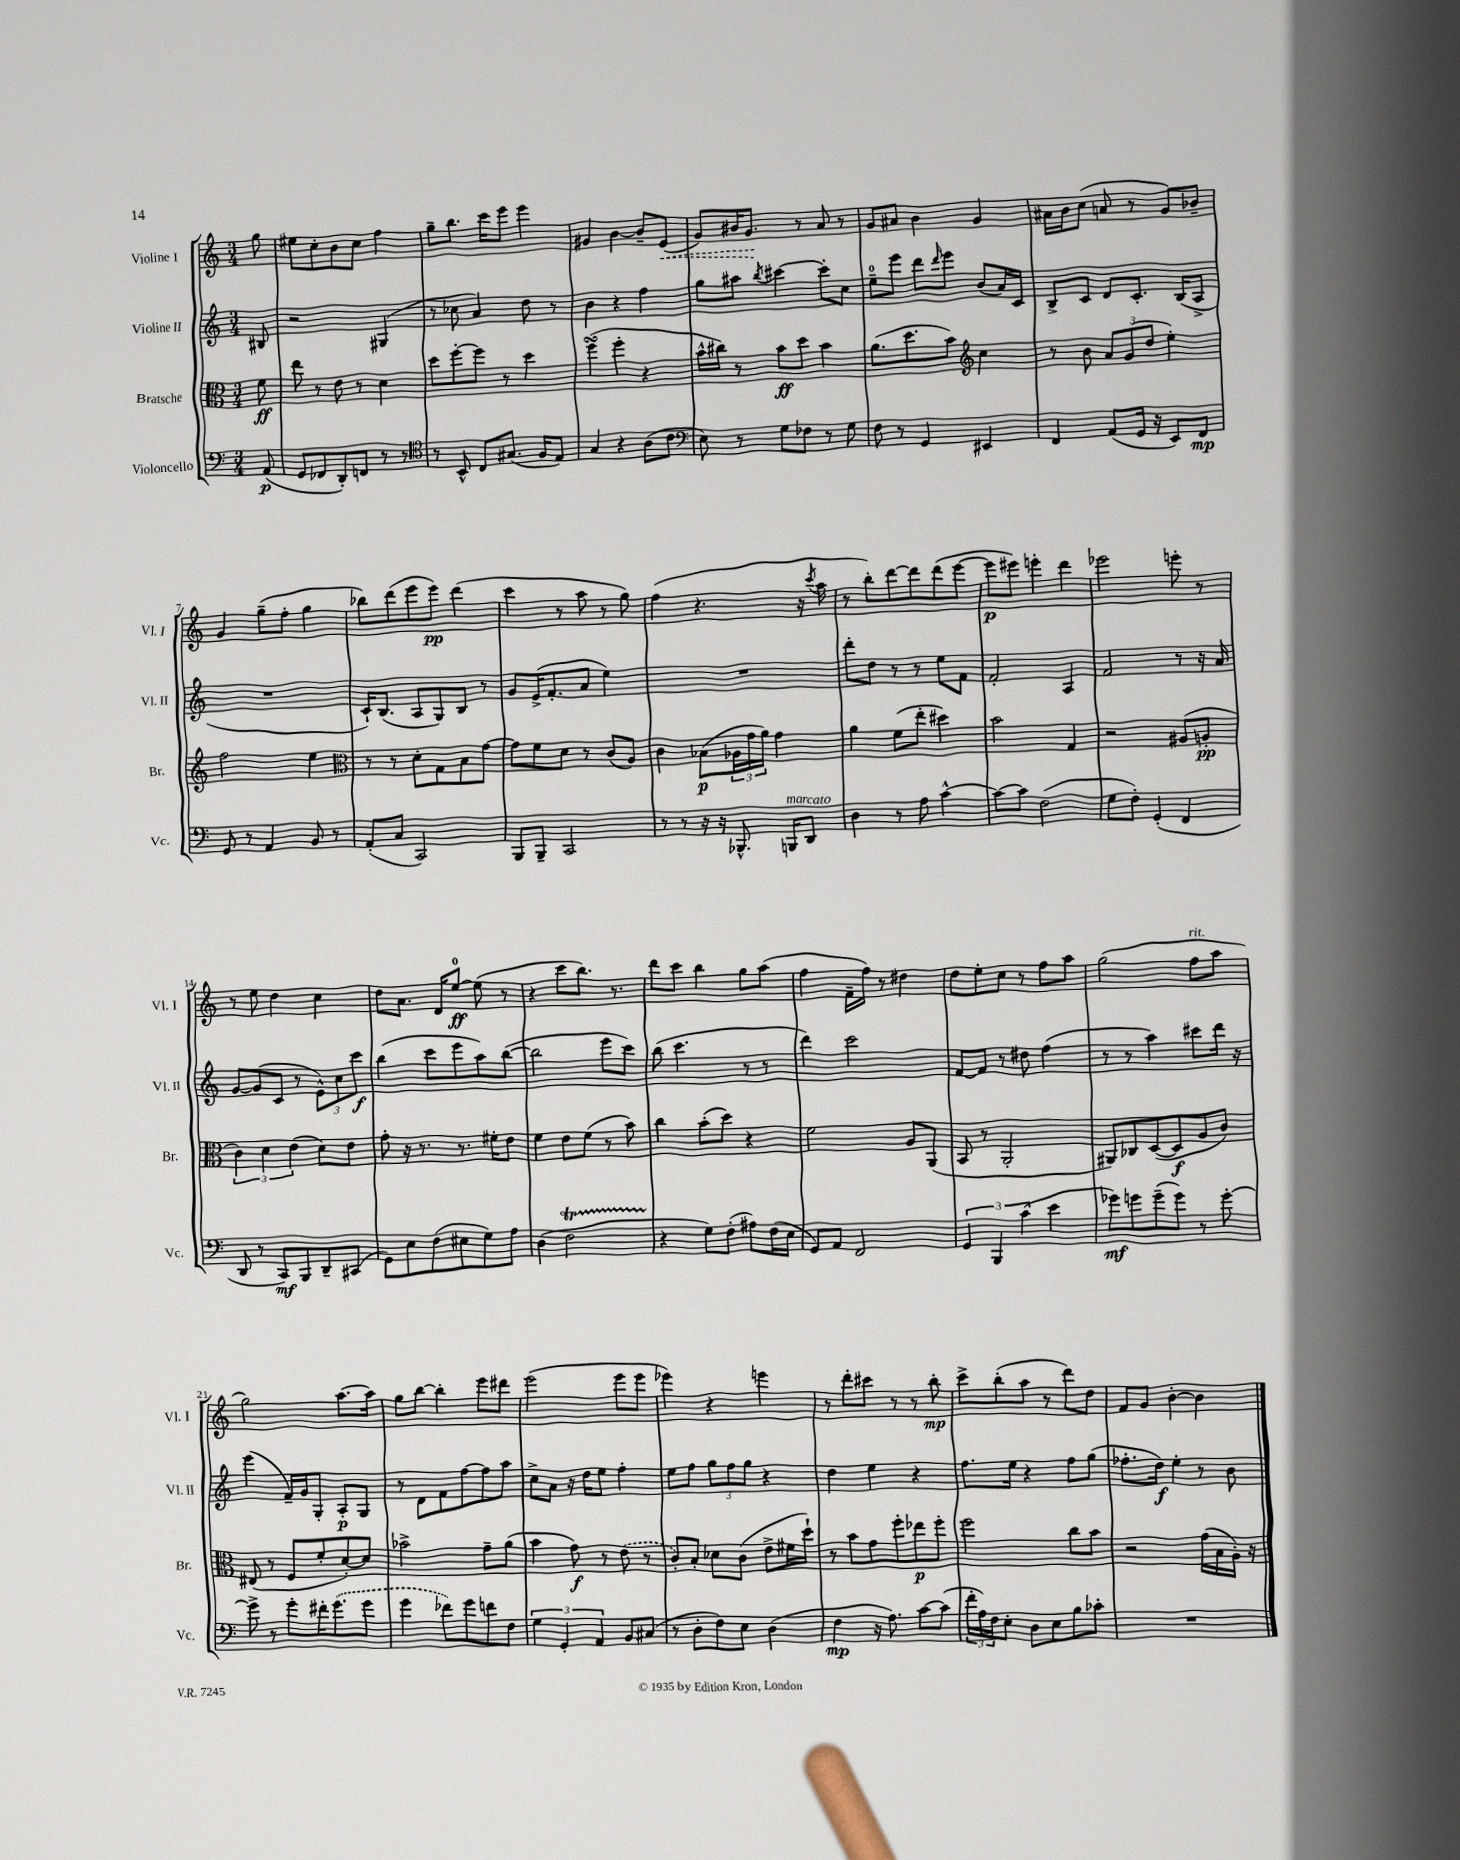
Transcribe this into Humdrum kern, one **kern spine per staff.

**kern	**kern	**kern	**kern
*staff4	*staff3	*staff2	*staff1
*clefF4	*clefC3	*clefG2	*clefG2
*k[]	*k[]	*k[]	*k[]
*M3/4	*M3/4	*M3/4	*M3/4
(8AA	8f	8B#	8gg
=	=	=	=
8GG	8ee	2r	8ee#
8FF-	8r	.	8cc'
8DD')	8e	.	8b
8FF	8r	.	8cc
8r	4d	(4G#	4ff
8r	.	.	.
=	=	=	=
*clefC4	*	*	*
8r	8dd	8r	8gg~
8BB^^	[8ff'	8cc-	8.bb
8C	8ff]	4a)	.
.	.	.	16ccc
(8.G#	8r	.	8eee
.	4dd	8dd	4eee
16F	.	.	.
8E)	.	8r	.
=	=	=	=
4G	(4ff	4b	4g#
4r	4ff'	4r	[4b
(8A	4r	4ff	8b~]
8c	.	.	(8e
=	=	=	=
*clefF4	*	*	*
8E)	16b^^	8gg	8g)
.	16cc#)	.	.
8r	8r	8aa#	16b#
.	.	.	8.g
.	.	8qbb	.
8G	8b	[4ccc#	.
8F-	8dd	.	8r
8r	4b	8ccc#']	8a
8G	.	8cc	8r
=	=	=	=
8F	(8.a	8ee~	8g
8r	.	8eee	8a#
.	8.dd	.	.
4GG	.	8ddd	4b
.	.	16qqddd	.
.	8b)	8eee	.
*	*clefG2	*	*
4EE#	4cc	(8b	4g
.	.	16a)	.
.	.	16c	.
=	=	=	=
4FF	8r	8B^	16a#
.	.	.	16b
.	8b	8c	(8cc
(8AA	12a	8d	8a
.	(12g	.	.
16GG	.	8.c'	8r
.	12dd	.	.
16r	.	.	.
8EE)	4ee')	.	8g)
.	.	(16B	.
8FF	.	8A^	8b-~
=	=	=	=
8GG	2ff	2.r	4g
8r	.	.	.
4AA	.	.	(8gg~
.	.	.	8ff'
8BB	4ee	.	4gg
8r	.	.	.
=	=	=	=
*	*clefC3	*	*
(8AA'	8r	16c`)	8bb-)
.	.	(8.B	.
8C	8r	.	(8ddd
2CC)	8d'	8A	8eee
.	8G	8G)	8eee)
.	8B	8B	(4ddd
.	[8g	8r	.
=	=	=	=
8BBB	8g]	8g	4ccc
8BBB~	8f	(16e^	.
.	.	8.f'	.
2CC	8d	.	8r
.	8r	8a	8aa
.	(8c	4ee)	8r
.	8A)	.	8gg)
=	=	=	=
8r	4c	2.r	(4ff
8r	.	.	.
16r	(8B-	.	4.r
16r	.	.	.
8.BBB-^^	24A-	.	.
.	24g	.	.
.	24a)	.	.
.	4g	.	.
16BBB	.	.	.
8DD	.	.	16r
.	.	.	8qccc
.	.	.	16aa
=	=	=	=
4D	4a	8ddd'	8r
.	.	8dd	8bb')
8r	(8f	8r	[8ddd
8A	8ee'	8r	8ddd]
[4c^^	4dd#)	8ee	(8ddd
.	.	8f	[8eee
=	=	=	=
8c_	2b	2f'	8eee]
8c]	.	.	8eee#)
(2F	.	.	4eee'
.	4G	4A	4ddd
=	=	=	=
8G	2r	2f	2eee-
8F')	.	.	.
(4GG'	.	.	.
4FF	(8A#	8r	8eee'
.	8A'	16r	8r
.	.	16a	.
=	=	=	=
8DD	6c)	[8g	8r
8r	.	(8g]	8ee
.	6d	.	.
8CC)	.	8c	4dd
.	(6e	.	.
8BBB	.	8r	.
8DD~	8d)	12e^^)	4cc
.	.	12cc	.
(8CC#	8e	.	.
.	.	12ccc	.
=	=	=	=
8GG)	8g'	(4bb	8dd
8E	16r	.	8.a
.	8.r	.	.
(8F	.	8ccc	.
.	.	.	16d
8E#	8.r	8eee	[8ee
8G)	.	8aa)	(8ee]
.	16f#'	.	.
8A	8e	([8bb	8r
=	=	=	=
(4D	4f	2bb]	4r
2F	8e	.	8ccc
.	(8f	.	8.bb)
.	8r	8eee	.
.	.	.	8.r
.	8b)	8ccc)	.
=	=	=	=
4r	4cc	(8bb	8ddd
.	.	4.ccc	8ccc
8G)	(8b'	.	4bb
(8F'	8dd)	.	.
8A#)	4r	8r	8gg
(16F	.	8r	(8aa
16E	.	.	.
=	=	=	=
8GG)	2f	4ddd)	4ff
8AA	.	.	.
2FF	.	2ccc	16f~
.	.	.	16ff)
.	.	.	8r
.	8A	.	4dd#
.	(8AA	.	.
=	=	=	=
6GG	8BB	[8f	8dd
.	8r	8f]	8ee'
6BBB	.	.	.
.	2AA'	8r	8cc
(6c	.	.	.
.	.	8dd#	8r
4e	.	(4ff	8ff
.	.	.	8aa
=	=	=	=
8g-)	8AA#)	8r	(2gg
8g	8C-	8r	.
(8g~	([8D	4aa)	.
8g)	8D]	.	.
8r	8A	8ccc#	8ff
[8g'	8c)	16ddd	8aa
.	.	16r	.
=	=	=	=
8g^]	(8E#	(4eee	2gg)
8r	8r	.	.
8g'	8F	16f~)	.
.	.	16g	.
16f#'	8f'	8G'	.
(8.g	.	.	.
.	[8d')	8A'	[8.aa
8g	8d]	8G	.
.	.	.	16aa]
=	=	=	=
4g	2b-^	8r	8gg
.	.	8d	[8bb
8f-)	.	8f	4bb']
8g	.	[8ff	.
8f	8g~	8ff]	8eee
8F	(8a	8aa	8ddd#
=	=	=	=
6G	4b	8cc^	(2eee
.	.	8a	.
6GG'	.	.	.
.	8g)	16r	.
.	.	16dd	.
6AA	.	.	.
.	8r	8ee	.
8BB	(8e	4ff'	8eee
(8C#	8r	.	8eee
=	=	=	=
8r	8c')	8ee	4eee-)
8D'	8B'	8ff	.
8F)	8d-	12gg	4r
.	.	12ff	.
8E	(8c	.	.
.	.	12gg	.
(4D	8e^	4r	4eee
.	16f#	.	.
.	16dd`)	.	.
=	=	=	=
4F	8r	4dd	8r
.	8b	.	8ddd'
16r	8g	4ee	8ccc#
8.A)	.	.	.
.	8ff'	.	8r
[8c	8ee-	4r	8r
(8c]	8ff'	.	8bb'
=	=	=	=
24f'	2ff	8.ff	8ccc^
24A)	.	.	.
24F	.	.	.
8E'	.	.	(8bb'
.	.	16ee	.
8D	.	4r	8aa
8E	.	.	8r
8B	8cc	8ff	8ddd)
8c-'	8b	(8gg	8dd
=	=	=	=
2.r	2r	8.ff-'	8f
.	.	.	8g
.	.	16dd)	.
.	.	4ee'	[4b'
.	(16g	8r	4b]
.	16B	.	.
.	16A')	8b	.
.	16r	.	.
==	==	==	==
*-	*-	*-	*-
